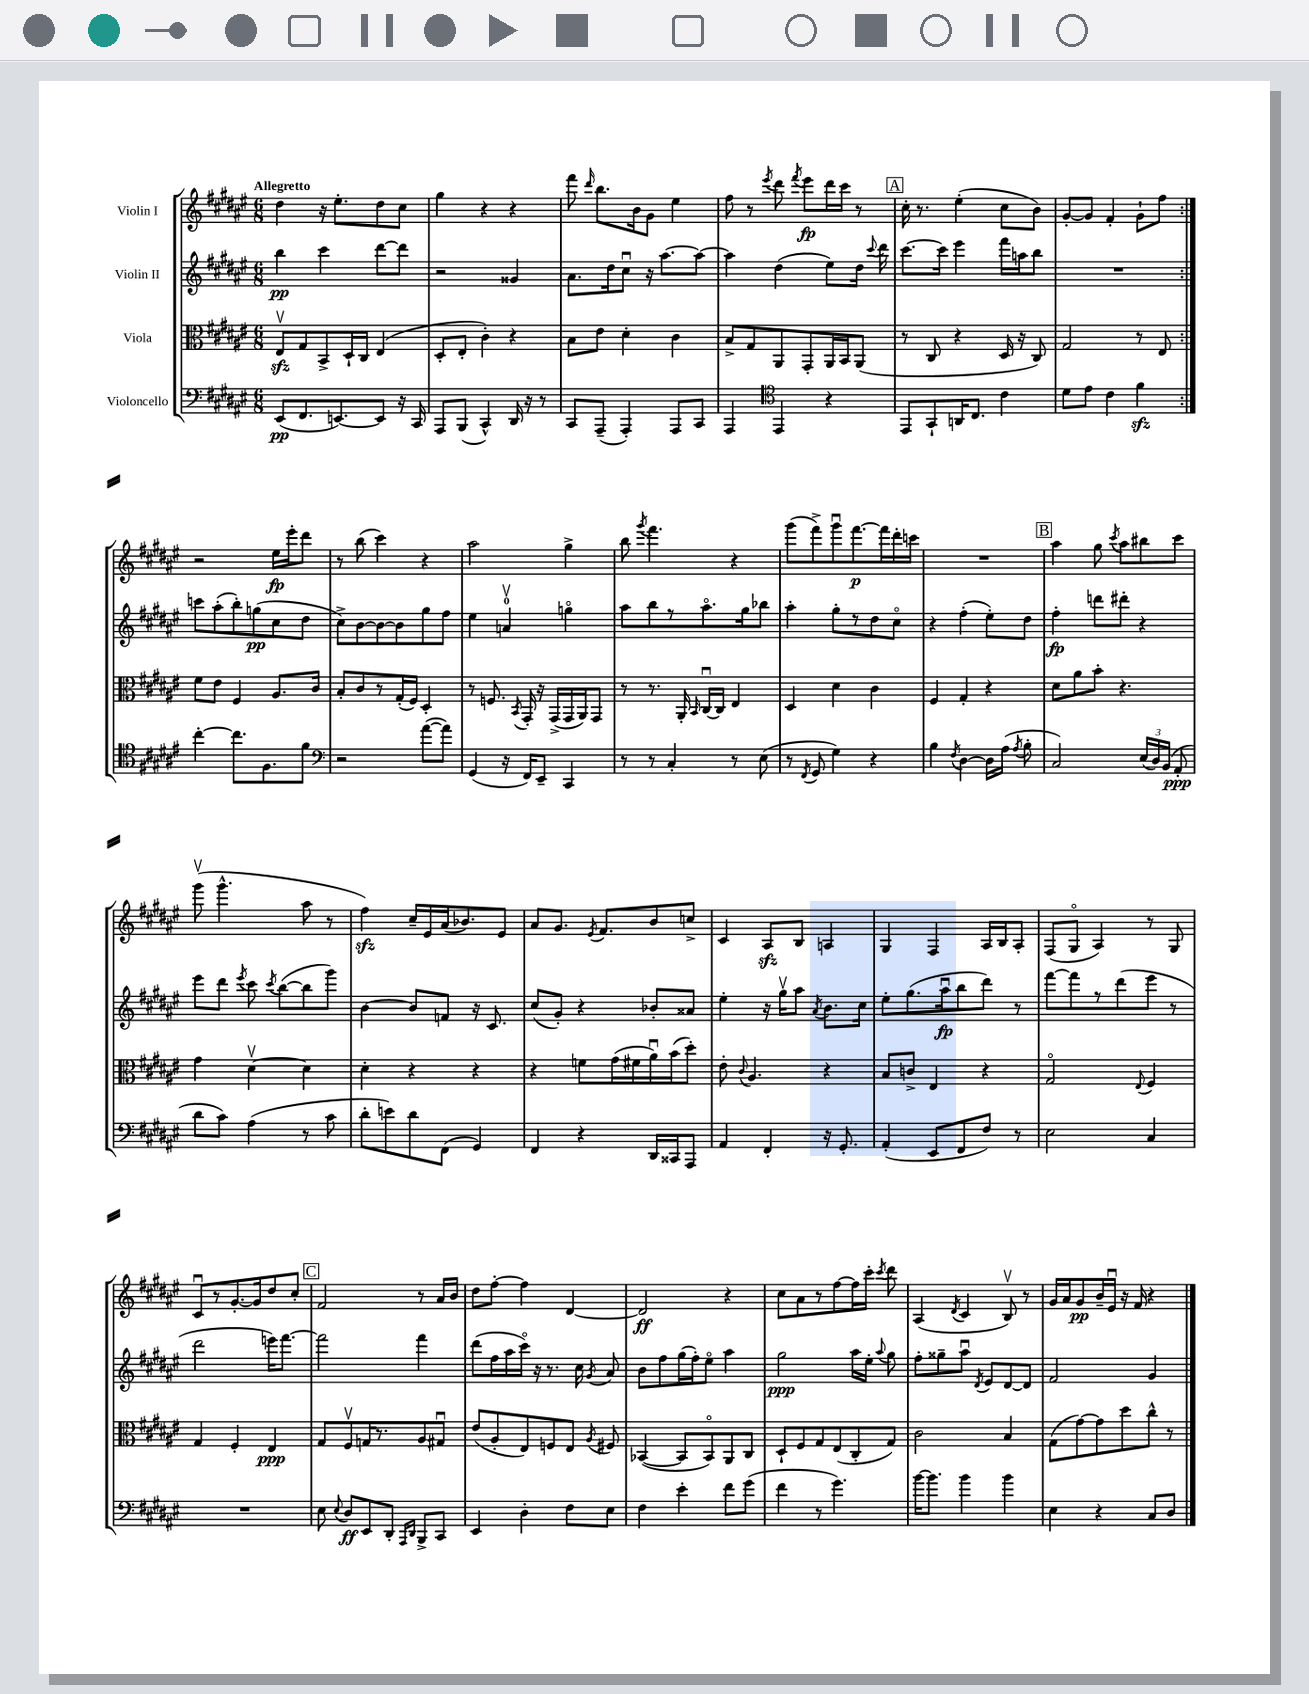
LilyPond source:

<<
\new StaffGroup <<
\new Staff = "s0" \with { instrumentName = "Violin I" } {
    \clef treble \key fis \major \numericTimeSignature \time 6/8 \tempo "Allegretto"
    \autoBeamOff \repeat volta 2 { dis''4 r16 eis''8.[-. dis''8 cis''8] |
    gis''4 r4 r4 |
    fis'''8 \grace { dis'''16 } b''8.[ b'16 gis'8] eis''4 |
    fis''8 r8 \acciaccatura { eis'''8 } dis'''8 \acciaccatura { fis'''8 } eis'''8[\fp dis'''16 cis'''16] r8 |
    \mark \markup { \box "A" } cis''16-. r8. eis''4-.( cis''8[ b'8]) |
    gis'8[~-. gis'8] fis'4-. gis'8[-! fis''8] | }
    r2 eis''16[\fp eis'''16-. dis'''8] |
    r8 b''8( cis'''4) r4 |
    ais''2 gis''4-> |
    b''8 \acciaccatura { gis'''8 } fis'''4. r4 |
    gis'''8[( fis'''8->) gis'''8\downbow fis'''8.~\p fis'''16 dis'''16-. c'''16] |
    R2. |
    \mark \markup { \box "B" } ais''4 gis''8 \acciaccatura { cis'''8 } ais''8[ bis''8 cis'''8] |
    gis'''8\upbow( gis'''4.-^ ais''8 r8 |
    fis''4\sfz) cis''16[-- eis'16 ais'16( bes'8.) eis'8] |
    ais'8[ gis'8.] \acciaccatura { eis'8 } fis'8.[ b'8 c''8]-> |
    cis'4 ais8[\sfz b8] a4 |
    gis4 fis4 ais16[ b16 ais8]-. |
    fis8[( gis8]\flageolet ais4) r8 gis8 |
    cis'8[\downbow r8 gis'8.~-. gis'16 dis''8 cis''8]-. |
    \mark \markup { \box "C" } fis'2 r8 ais'16[ b'16] |
    dis''8[ fis''8]~-. fis''4 dis'4~ |
    dis'2\ff r4 |
    cis''8[ ais'8 r8 fis''8~ fis''16 cis'''16]-. \acciaccatura { cis'''8 } dis'''8 |
    ais4( \acciaccatura { dis'8 } cis'4 b8\upbow) r8 |
    gis'16[ ais'16 gis'8\pp b'16-- eis'16]\downbow r16 fis'16 r4 \bar "|." |
}
\new Staff = "s1" \with { instrumentName = "Violin II" } {
    \clef treble \key fis \major \numericTimeSignature \time 6/8
    \autoBeamOff \repeat volta 2 { b''4\pp cis'''4 dis'''8[~ dis'''8] |
    r2 gisis'4 |
    ais'8.[ dis''16 cis''8]\downbow r16 ais''8.[~ ais''8]~ |
    ais''4 dis''4( eis''8[) dis''16] \appoggiatura { cis'''8 } dis'''16 |
    \mark \markup { \box "A" } cis'''8.[~ cis'''16] eis'''4 fis'''16[ a''16 b''8] |
    R2. | }
    c'''8[ ais''8-.( b''8-.) g''8\pp( cis''8 dis''8] |
    cis''8[->) b'8~ b'8~ b'8 gis''8 fis''8] |
    eis''4 a'4-0\upbow g''4\flageolet |
    ais''8[ b''8 r8 ais''8.\flageolet gis''16 bes''8] |
    ais''4-. gis''8[-. r8 dis''8 cis''8]\flageolet |
    r4 fis''4-.( eis''8[-.) dis''8] |
    \mark \markup { \box "B" } fis''4-.\fp d'''8[ dis'''8]-. r4 |
    eis'''8[ dis'''8] \acciaccatura { eis'''8 } cis'''8 \acciaccatura { cis'''8 } b''8[~( b''8 gis'''8]) |
    b'4~ b'8[ f'8] r16 cis'8. |
    cis''8[( gis'8]-.) r4 bes'8[-. aisis'8] |
    eis''4-. r16 gis''16[\upbow ais''8] \acciaccatura { ais'8 } b'8.[ cis''16] |
    eis''8[-. gis''8.( ais''16\downbow\fp b''8 dis'''8]) r8 |
    fis'''8[~ fis'''8 r8 dis'''8( eis'''8] r8 |
    dis'''2 e'''16[) fis'''8.]~ |
    \mark \markup { \box "C" } fis'''2 fis'''4 |
    dis'''8[( fis''16 ais''16 cis'''16]\flageolet) r16 r8. cis''16 \acciaccatura { gis'8 } ais'8 |
    b'8[ fis''8 gis''16( fis''16-.) eis''8]\flageolet ais''4 |
    gis''2\ppp ais''16[ eis''16]-. \appoggiatura { ais''8 } gis''8 |
    fis''8[-. gisis''8-- ais''8]\downbow \acciaccatura { dis'8 } eis'8[ dis'8~ dis'8] |
    fis'2 gis'4 \bar "|." |
}
\new Staff = "s2" \with { instrumentName = "Viola" } {
    \clef alto \key fis \major \numericTimeSignature \time 6/8
    \autoBeamOff \repeat volta 2 { eis8[\upbow\sfz gis8 b,8-> dis16-! cis16] eis4( |
    dis8[-. eis8]-. cis'4-.) r4 |
    b8[ eis'8] dis'4-. cis'4 |
    b8[-> gis8 ais,8 gis,8-. ais,16 b,16 ais,8]( |
    \mark \markup { \box "A" } r8 cis8 r4 dis16 r16 cis8) |
    gis2 r8 eis8 | }
    fis'8[ eis'8] fis4 ais8.[ cis'16] |
    b8[-. cis'8 r8 gis16-.( fis16]) dis4-. |
    r8 f8. \acciaccatura { b,8 } gis,16-. r16 gis,16[->( gis,16 ais,16) gis,8] |
    r8 r8. ais,16-. \grace { b,16 } cis16[~\downbow cis16] eis4 |
    dis4 dis'4 cis'4 |
    fis4 gis4-. r4 |
    \mark \markup { \box "B" } dis'8[ ais'8 b'8]-. r4. |
    gis'4 dis'4~\upbow dis'4 |
    dis'4-. r4 r4 |
    r4 f'8[ gis'16( fis'16 ais'16\downbow) b'16( dis''8]-.) |
    eis'8-. \appoggiatura { cis'8 } ais4. r4 |
    b8[ c'8]-> eis4 r4 |
    gis2\flageolet \appoggiatura { eis8 } fis4 |
    gis4 fis4-. eis4\ppp |
    \mark \markup { \box "C" } gis8[ fis8\upbow g16 r8. ais8 gis8]\downbow |
    eis'8[( ais8-. eis8) f8 eis8] \acciaccatura { ais8 } fis8 |
    bes,4~( bes,8[ bes,8\flageolet) ais,8 cis8] |
    dis8[-! fis8 gis8 eis8( cis8-. gis8]) |
    cis'2 b4 |
    gis8[( gis'8~) gis'8 dis''8 cis''8]-^ r8 \bar "|." |
}
\new Staff = "s3" \with { instrumentName = "Violoncello" } {
    \clef bass \key fis \major \numericTimeSignature \time 6/8
    \autoBeamOff \repeat volta 2 { eis,8[\pp( fis,8. e,8.~) e,8] r16 cis,16 |
    ais,,8[ b,,8]( cis,4-^) dis,16 r16 r8 |
    cis,8[ ais,,8]--( ais,,4-.) ais,,8[ cis,8] |
    ais,,4 \clef tenor eis,4 r4 |
    \mark \markup { \box "A" } eis,8[ gis,8-! a,16 cis8.] cis'4 |
    dis'8[ eis'8] cis'4 fis'4\sfz | }
    cis''4~-. cis''8.[ fis8. fis'8] |
    \clef bass r2 ais'8[~( ais'8]) |
    gis,4( r16 fis,16[) eis,8]-- cis,4 |
    r8 r8 cis4-. r8 eis8( |
    r8 \acciaccatura { fis,8 } gis,8 gis4) r4 |
    b4 \acciaccatura { fis8 } dis4~ dis16[ ais16]( \acciaccatura { ais8 } b8-. |
    \mark \markup { \box "B" } cis2) \tuplet 3/2 { eis16[( dis16) b,16]( } ais,8-.\ppp |
    dis'8[ cis'8]) ais4( r8 cis'8 |
    dis'8[-. e'8) dis'8 fis,8]( gis,4) |
    fis,4 r4 dis,16[ cisis,16 ais,,8] |
    ais,4 fis,4-. r16 gis,8.-. |
    ais,4-.( eis,8[ fis,8 fis8]) r8 |
    eis2 cis4 |
    R2. |
    \mark \markup { \box "C" } eis8 \appoggiatura { eis8 } dis8[\ff eis,8 dis,8]-. \grace { ais,,16[ dis,16] } b,,8[-> cis,8] |
    eis,4 dis4-. fis8[ eis8] |
    fis4 eis'4-. fis'8[ gis'8]( |
    fis'4 r8 gis'4.) |
    b'16[~ b'8.] b'4 b'4 |
    eis4 r4 cis8[ dis8] \bar "|." |
}
>>
>>
\layout { \context { \Score \remove "Bar_number_engraver" } }
